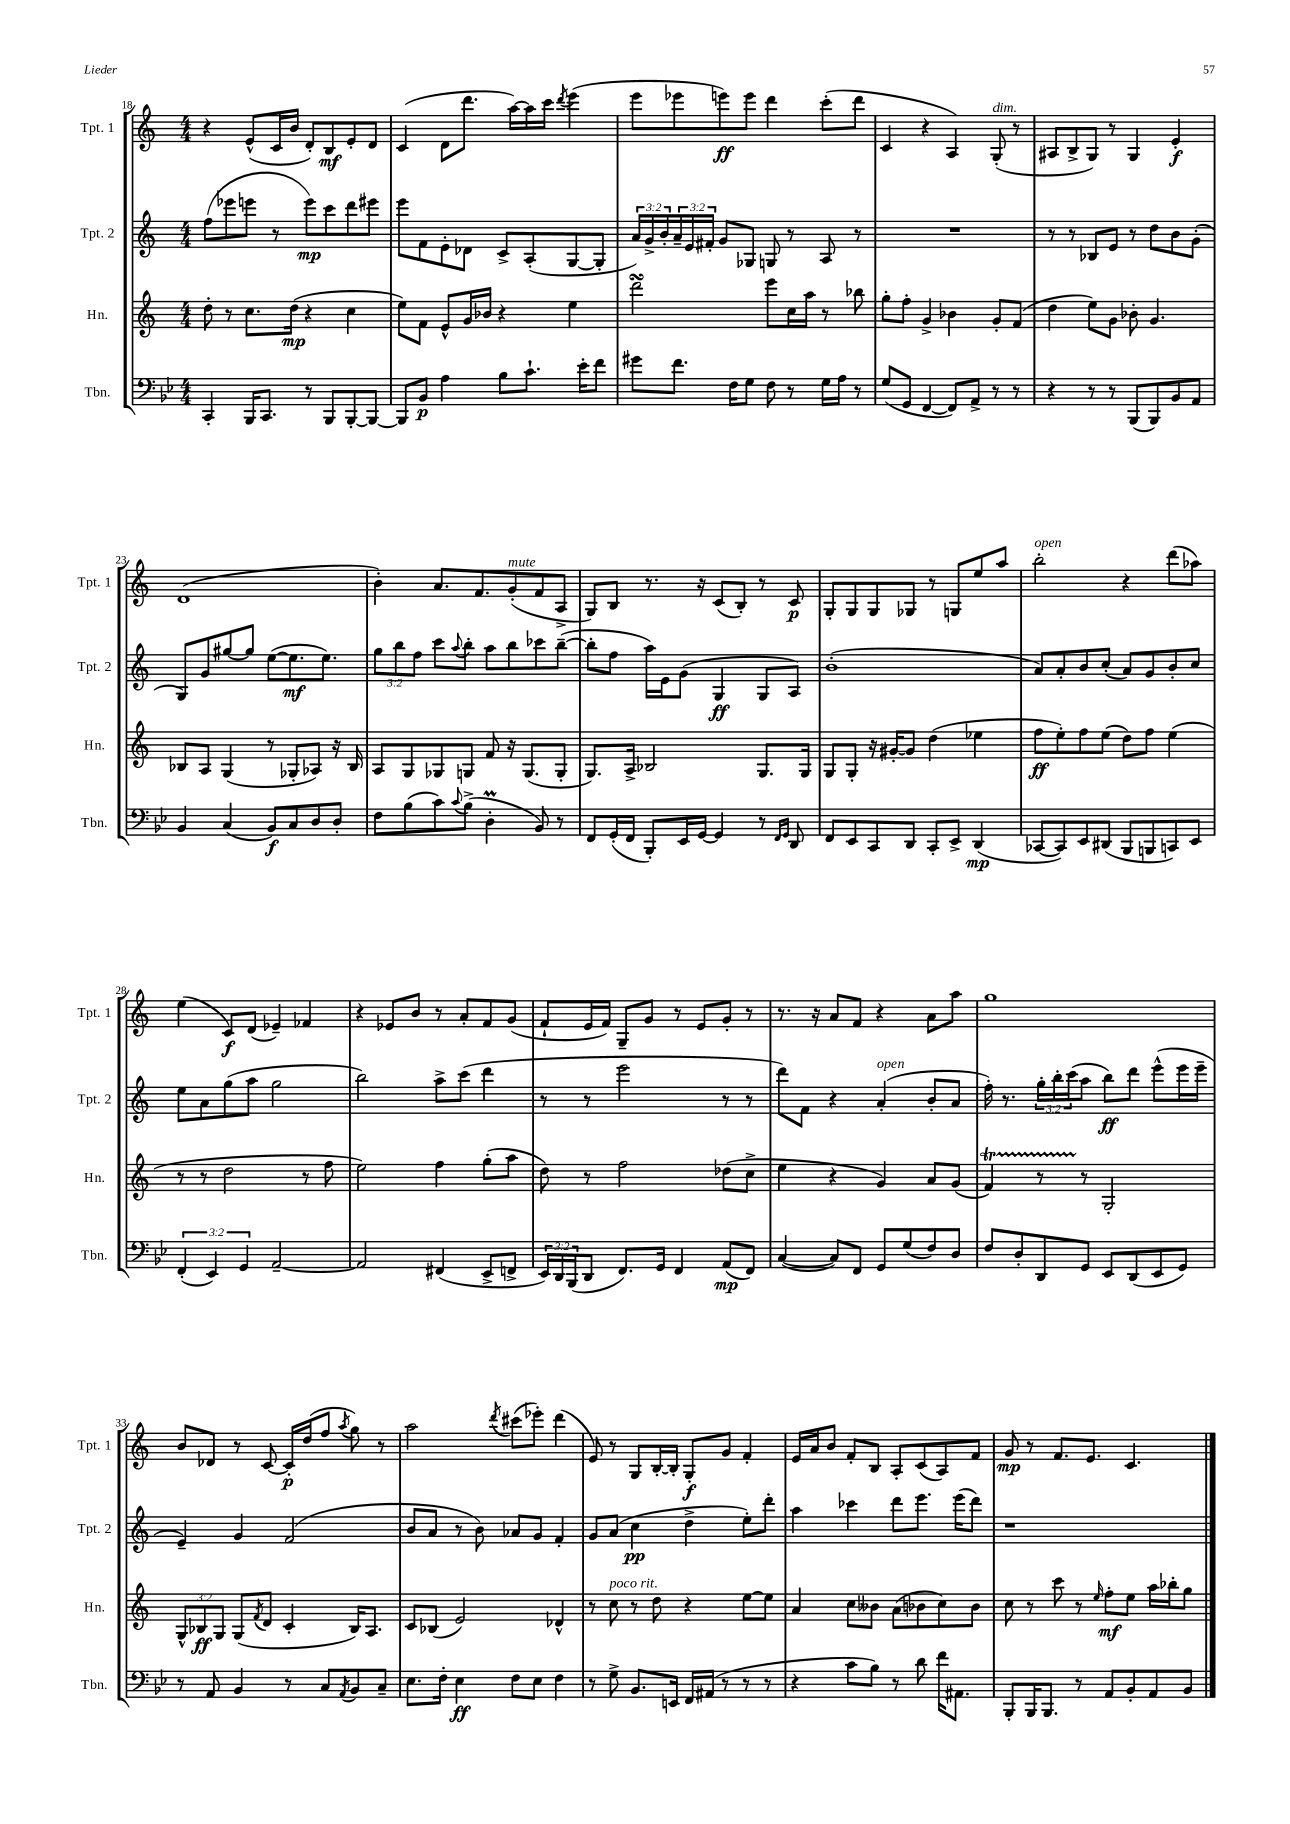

**kern	**kern	**kern	**kern
*staff4	*staff3	*staff2	*staff1
*clefF4	*clefG2	*clefG2	*clefG2
*k[b-e-]	*k[]	*k[]	*k[]
*M4/4	*M4/4	*M4/4	*M4/4
4CC'	8dd'	(8ff	4r
.	8r	8eee-	.
16BBB-	8.cc	8eee	(8e^^
8.CC	.	.	.
.	.	8r	16c
.	(16dd	.	16b
8r	4r	8eee)	8d')
8BBB-	.	8ccc	8B
[8BBB-'	4cc	8ddd	8e'
8BBB-_	.	8eee#	8d
=	=	=	=
8BBB-]	8ee)	8eee	(4c
8BB-	8f	8f	.
4A	8e^^	8e'	8d
.	16g	8d-	8.ddd
.	16b-	.	.
8B-	4r	8c^	.
.	.	.	[16aa)
8.c`	.	(8A'	16aa]
.	.	.	16ccc
.	.	.	8qddd
.	4ee	[8G	(4eee
16e-'	.	.	.
8f	.	8G']	.
=	=	=	=
8g#	2ddd	24a)	8eee
.	.	24g^	.
.	.	24b'	.
8.f	.	24a~	8eee-
.	.	24e	.
.	.	24f#'	.
.	.	8g	8eee)
16F	.	.	.
8G	.	8G-	8eee
8F	8eee	8G	4ddd
8r	16cc	8r	.
.	16aa	.	.
16G	8r	8A	(8ccc'
16A	.	.	.
8r	8bb-	8r	8ddd
=	=	=	=
(8G	8gg'	1r	4c
8GG	8ff'	.	.
[4FF	4g^	.	4r
8FF])	4b-	.	4A)
8AA^	.	.	.
8r	8g'	.	(8G'
8r	(8f	.	8r
=	=	=	=
4r	4dd	8r	8A#
.	.	8r	8B^
8r	8ee)	8B-	8G)
8r	8g	8e	8r
(8BBB-	8b-'	8r	4G
8BBB-)	4.g	8dd	.
8BB-	.	8b	4e'
8AA	.	(8g'	.
=	=	=	=
4BB-	8B-	8G)	(1d
.	8A	8g	.
(4C	(4G	[8gg#	.
.	.	8gg#]	.
8BB-)	8r	([8ee	.
8C	8G-'	8.ee]	.
8D	8A-)	.	.
.	.	8.ee)	.
8D'	16r	.	.
.	16B-	.	.
=	=	=	=
8F	8A	12gg	4b')
.	.	12bb	.
(8B-	8G	.	.
.	.	12ff	.
8c)	8G-	8ccc	8.a
8qqc	.	8qqaa	.
(8B-^	8G	8bb'	.
.	.	.	8.f
4D'	8f	8aa	.
.	16r	8bb	(8g'
.	(8.G	.	.
8BB-)	.	8ccc-	8f
8r	8G'	([8bb~	8A^
=	=	=	=
8FF	8.G)	8bb']	8G)
(16GG'	.	8ff	8B
16FF	16A^	.	.
8BBB-')	2B-	16aa)	8.r
.	.	16e	.
16EE-	.	(8g	.
[16GG	.	.	16r
4GG]	.	4G	(8c
.	.	.	8B')
8r	8.G	8G	8r
16qqFF	.	.	.
16qqGG	.	.	.
8DD	.	8A)	8c
.	16G	.	.
=	=	=	=
8FF	8G	(1b'	8G'
8EE-	8G'	.	8G
8CC	16r	.	8G
.	[16g#'	.	.
8DD	8g#]	.	8G-
8CC'	(4dd	.	8r
8EE-^	.	.	8G
(4DD	4ee-	.	8ee
.	.	.	8aa
=	=	=	=
[8CC-	8ff	8a)	2bb'
8CC-])	8ee')	8a'	.
8EE-	8ff	8b	.
(8DD#	(8ee	(8cc'	.
8BBB-	8dd)	8a)	4r
8BBB	8ff	8g	.
8CC)	(4ee	8b'	(8ddd
8EE-	.	8cc	8aa-)
=	=	=	=
(6FF'	8r	8ee	(4ee
.	8r	8a	.
6EE-)	.	.	.
.	2dd	(8gg	8c)
6GG	.	.	.
.	.	8aa	(8d
[2AA~	.	2gg	4e-~)
.	8r	.	4f-
.	8ff	.	.
=	=	=	=
2AA]	2ee)	2bb)	4r
.	.	.	8e-
.	.	.	8b
(4FF#	4ff	8aa^	8r
.	.	(8ccc	8a'
8EE-^	(8gg'	4ddd	8f
8FF^	8aa	.	(8g
=	=	=	=
24EE-)	8dd)	8r	8f`
24DD	.	.	.
(24BBB-	.	.	.
8DD	8r	8r	16e
.	.	.	16f)
8.FF)	2ff	2eee	8G~
.	.	.	8g
16GG	.	.	.
4FF	.	.	8r
.	.	.	8e
(8AA	(8dd-	8r	8g'
8FF)	8cc^	8r	8r
=	=	=	=
([4C	4ee	8ddd)	8.r
.	.	8f	.
.	.	.	16r
8C])	4r	4r	8a
8FF	.	.	8f
8GG	4g)	(4a'	4r
(8G	.	.	.
8F)	8a	8b'	8a
8D	(8g	8a	8aa
=	=	=	=
8F	4f)	16ff')	1gg
.	.	8.r	.
8D'	.	.	.
8DD	8r	24gg'	.
.	.	24bb'	.
.	.	(24ccc	.
8GG	8r	8aa	.
8EE-	2G'	8bb)	.
(8DD	.	8ddd	.
8EE-	.	(8eee^^	.
8GG)	.	16eee	.
.	.	16eee~	.
=	=	=	=
8r	12G^^	4e~)	8b
.	12B-	.	.
8AA	.	.	8d-
.	12G	.	.
4BB-	(8G	4g	8r
.	8qf	.	.
.	8d	.	[8c
8r	4c'	(2f	16c']
.	.	.	(16dd
8C	.	.	8ff
8qAA	.	.	8qaa
8BB-	16B-)	.	8gg)
.	8.A	.	.
8C~	.	.	8r
=	=	=	=
8.E-	8c	8b	2aa
.	(8B-	8a	.
16F'	.	.	.
4E-	2e)	8r	.
.	.	8b)	.
.	.	.	8qddd
8F	.	8a-	(8ccc#
8E-	.	8g	8eee-')
4F	4d-^^	4f'	(4ddd
=	=	=	=
8r	8r	8g	8e)
8G^	8cc	(8a	8r
8.BB-	8r	4cc	8G
.	8dd	.	[16B'
16EE	.	.	16B']
16FF	4r	4dd^	8G'
(16AA#	.	.	.
8r	.	.	8g
8r	[8ee	8ee')	4f'
8r	8ee]	8ddd'	.
=	=	=	=
4r	4a	4aa	16e
.	.	.	16a
.	.	.	8b
8c	8cc	4ccc-	8f'
8B-)	8b--	.	8B
8r	(8a	8ddd	8A'
8d	8b-	8.eee	(8c
16f	8cc)	.	8A)
8.AA#	.	(16eee	.
.	8b-	8ddd)	8f
=	=	=	=
8BBB-'	8cc	1r	8g
16BBB-	8r	.	8r
8.BBB-	.	.	.
.	8ccc	.	8.f
8r	8r	.	.
.	.	.	8.e
.	16qqee	.	.
8AA	8ff'	.	.
8BB-'	8ee	.	4.c
8AA	16aa	.	.
.	16bb-'	.	.
8BB-	8gg	.	.
==	==	==	==
*-	*-	*-	*-
